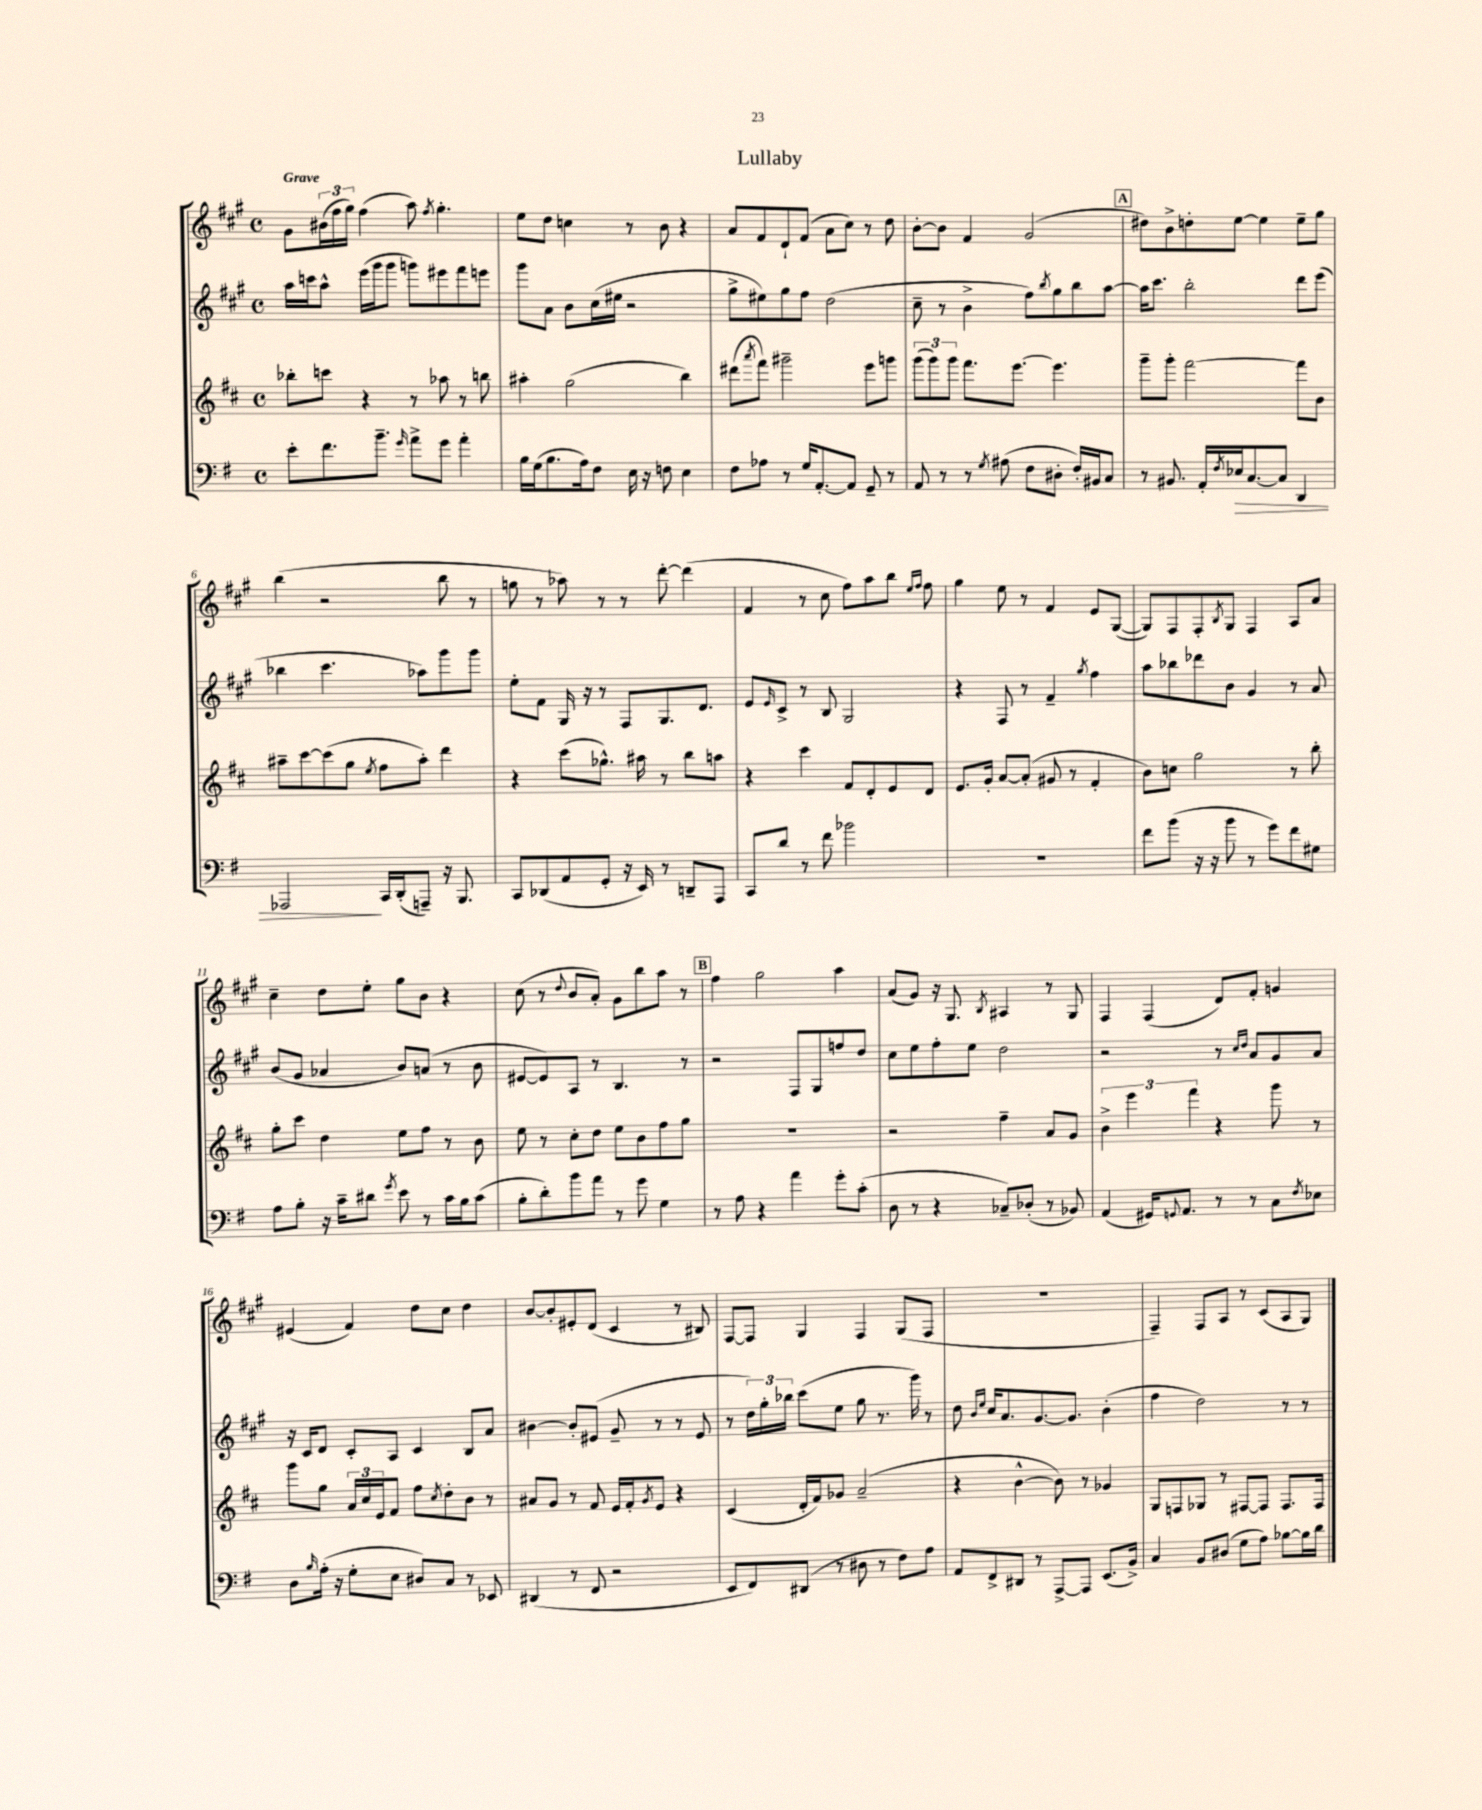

**kern	**dynam	**kern	**kern	**kern
*part4	*part4	*part3	*part2	*part1
*staff4	*staff4	*staff3	*staff2	*staff1
*clefF4	*	*clefG2	*clefG2	*clefG2
*k[f#]	*	*k[f#c#]	*k[f#c#g#]	*k[f#c#g#]
*M4/4	*	*M4/4	*M4/4	*M4/4
*met(c)	*	*met(c)	*met(c)	*met(c)
=1	=1	=1	=1	=1
!	!	!	!	!LO:TX:a:B:t=Grave
8e'\L	.	8bb-X'\L	16aa\LL	8g#\L
.	.	.	16cccn\J	.
8.f#\	.	8cccn\J	8aa^^\J	(24b#X\L
.	.	.	.	24ff#\
.	.	.	.	24gg#\JJ)
.	.	4r	(16eee\LL	(4ff#\
8.b~\J	.	.	16ggg#\J	.
.	.	.	8ggg#\J	.
16qqg/	.	.	.	.
8a^\L	.	8r	8gggn\L)	8aa\)
.	.	.	.	8qff#/
8g\J	.	8aa-X\	8eee#X\	4.gg#'\
4a'\	.	8r	8fff#\	.
.	.	8bbn\	8eeen\J	.
=2	=2	=2	=2	=2
16B\LL	.	4aa#X'\	8ggg#\L	8ee\L
(16G\J	.	.	.	.
8.B\	.	.	8a\J	8dd\J
.	.	(2gg\	8b\L	4ccn\
16A\k)	.	.	.	.
8F#\J	.	.	(16cc#\L	.
.	.	.	16ee#X\JJ	.
16E\	.	.	2r	8r
16r	.	.	.	.
8Fn\	.	.	.	8b\
4E\	.	4bb\)	.	4r
=3	=3	=3	=3	=3
8F#\L	.	(8ddd#X\L	8gg#^\L	8a/L
.	.	8qaaa/	.	.
8A-X\J	.	8fff#\J)	8ee#X\)	8f#/
8r	.	2ggg#X~\	8gg#\	8d`/
16G/KL	.	.	8ff#\J	(8f#/J
[8.AA'/	.	.	.	.
.	.	.	(2dd\	8a\L
8AA/J]	.	.	.	8cc#\J)
8GG~/	.	8eee\L	.	8r
8r	.	8gggn\J	.	8dd\
=4	=4	=4	=4	=4
8AA/	.	(12ggg\L	8cc#~\	[8b'\L
.	.	12ggg\)	.	.
8r	.	.	8r	8b\J]
.	.	12ggg\J	.	.
8r	.	8.fff#\L	4b^\	4f#/
8qG/	.	.	.	.
(8A#X\	.	.	.	.
.	.	[8.eee\J	.	.
8F#\L	.	.	8ff#\L)	(2g#/
.	.	.	8qbb/	.
8D#X'\J	.	4.eee\]	8gg#\	.
16F#'/LL)	.	.	8bb\	.
16BB#X/J	.	.	.	.
8C/J	.	.	[8aa\J	.
!!LO:REH:place=s1:t=A
=5	=5	=5	=5	=5
8r	.	8ggg~\L	16aa\KL]	8dd#X\L)
.	.	.	8.ccc#\J	.
8.BB#X/	.	8ggg'\J	.	8b^\
.	.	[2fff#\	2bb'\	8ddn'\
16AA'/LL	.	.	.	.
8qF#/	.	.	.	.
!	!LO:HP:b	!	!	!
16E-X/J	>	.	.	[8ee\J
[8.C/	.	.	.	.
.	.	.	.	4ee\]
8C/J]	.	.	.	.
4DD/	.	8fff#\L]	8ddd\L	8ee~\L
.	.	8b\J	(8eee\J	8gg#\J
!!LO:LB:g=z
=6	=6	=6	=6	=6
2AAA-X/	.	8aa#X~\L	4bb-X\	(4bb\
.	.	[8ccc#\	.	.
.	.	(8ccc#\]	4.ccc#\	2r
.	.	8gg\J	.	.
.	.	8qee/	.	.
16CC/LL	]	8ff#\L	.	.
(16DD'/J	.	.	.	.
8AAAn~/J)	.	8aa#'\J)	8aa-X\L)	.
16r	.	4ddd\	8ggg#\	8bb\
8.BBB/	.	.	.	.
.	.	.	8ggg#\J	8r
=7	=7	=7	=7	=7
8CC/L	.	4r	8ee'\L	8ggn\
(8DD-X/	.	.	8f#\J	8r
8AA/	.	(8ccc#\L	16G#/	8aa-X\)
.	.	.	16r	.
8GG'/J	.	8.gg-X^^\J)	8r	8r
16r	.	.	8F#/L	8r
16EE/)	.	16aa#X\	.	.
8r	.	8r	8.G#/	[8ddd'\
8DDn~/L	.	8bb\L	.	(4ddd\]
.	.	.	8.d/J	.
8AAA/J	.	8aan\J	.	.
=8	=8	=8	=8	=8
8CC/L	.	4r	8e/L	4f#/
.	.	.	16qqe/	.
8d/J	.	.	8c#^/J	.
8r	.	4ccc#\	8r	8r
8f#\	.	.	8B/	8cc#\
2b-X\	.	8f#/L	2G#/	8ff#\L)
.	.	8d'/	.	8aa\
.	.	8e/	.	8bb\J
.	.	.	.	16qqee/LL
.	.	.	.	16qqff#/JJ
.	.	8d/J	.	8ff#\
=9	=9	=9	=9	=9
1r	.	8.e/L	4r	4gg#\
.	.	16g'/Jk	.	.
.	.	[8a/L	8F#/	8ee\
.	.	(8a'/J]	8r	8r
.	.	8g#X/	4f#~/	4f#/
.	.	8r	.	.
.	.	.	8qgg#/	.
.	.	4f#'/	4ff#\	8e/L
.	.	.	.	([8G#/J
=10	=10	=10	=10	=10
8f#\L	.	8b\L)	8aa\L	8G#/L])
(8b\J	.	8ccn\J	8bb-X\	8F#/
16r	.	2gg\	8ddd-X\	8F#'/
16r	.	.	.	.
.	.	.	.	8qB/
8b\	.	.	8b\J	8G#/J
8r	.	.	4g#/	4F#/
8g\L)	.	.	.	.
8f#\	.	8r	8r	8A/L
8G#X\J	.	8bb'\	8a/	8a/J
!!LO:LB:g=z
=11	=11	=11	=11	=11
8A\L	.	8gg'\L	(8b/L	4cc#~\
8B'\J	.	8ccc#\J	8g#/J	.
16r	.	4dd\	4a-X/	8dd\L
16c~\KL	.	.	.	.
8d#X\J	.	.	.	8ee'\J
8qg/	.	.	.	.
8e\	.	8ee\L	8b/L)	8gg#\L
8r	.	8ff#\J	(8an/J	8b\J
16c\LL	.	8r	8r	4r
16B\J	.	.	.	.
(8c\J	.	8b\	8b\	.
=12	=12	=12	=12	=12
8B'\L	.	8ee\	[8e#X/L	(8cc#\
8d'\)	.	8r	8e#/])	8r
.	.	.	.	8qqdd/
8b\	.	8cc#'\L	8A/J	8b/L
8a\J	.	8dd\J	8r	8a'/J)
8r	.	8ee\L	4.B/	8g#\L
8g\	.	8b\	.	8bb\
4G\	.	8ff#\	.	8aa\J
.	.	8gg\J	8r	8r
!!LO:REH:place=s1:t=B
=13	=13	=13	=13	=13
8r	.	1r	2r	4ff#\
8A\	.	.	.	.
4r	.	.	.	2gg#\
4a\	.	.	8F#/L	.
.	.	.	8G#/	.
8g'\L	.	.	8ffn/	4aa\
(8c'\J	.	.	8dd/J	.
=14	=14	=14	=14	=14
8D\	.	2r	8cc#\L	(8a/L
8r	.	.	8ee\	8g#/J)
4r	.	.	8ff#'\	16r
.	.	.	.	8.G#/
.	.	.	8ee\J	.
.	.	.	.	8qB/
8C-X~/L)	.	4ff#~\	2dd\	4A#X/
(8D-X'/J	.	.	.	.
8r	.	8a/L	.	8r
8BB-X/)	.	8g/J	.	8G#/
=15	=15	=15	=15	=15
(4AA/	.	6b^\	2r	4F#/
.	.	6eee\	.	.
16GG#X/KL)	.	.	.	(4F#/
8qqGGn/	.	.	.	.
8.AA/J	.	.	.	.
.	.	6fff#\	.	.
8r	.	4r	8r	8d/L)
.	.	.	16qqcc#/LL	.
.	.	.	16qqdd/JJ	.
8r	.	.	8a/L	8f#'/J
8C\L	.	8ggg\	8g#/	4gn/
8qF#/	.	.	.	.
8E-X\J	.	8r	8a/J	.
!!LO:LB:g=z
=16	=16	=16	=16	=16
8D\L	.	8ggg\L	16r	(4e#X/
.	.	.	16c#/KL	.
16qqB/	.	.	.	.
(16A'\Jk	.	8gg\J	8d/J	.
16r	.	.	.	.
8G'\L	.	24a/LL	8c#'/L	4f#/)
.	.	24cc#/	.	.
.	.	24e/J	.	.
8E\J	.	8f#/J	8A/J	.
8D#X/L)	.	8ff#\L	4c#/	8dd\L
.	.	8qcc#/	.	.
8C/J	.	8dd'\	.	8cc#\J
8r	.	8b\J	8B/L	4dd\
8EE-X/	.	8r	8a/J	.
=17	=17	=17	=17	=17
(4DD#X/	.	8a#X/L	[4b#X\	[8b/L
.	.	8g/J	.	8b'/]
8r	.	8r	8b#'/L]	8e#X'/
8FF#/	.	8f#/	(8e#X/J	(8d/J
2r	.	16e/LL	8g#~/	4c#/
.	.	16f#'/J	.	.
.	.	8qg/	.	.
.	.	8e/J	8r	.
.	.	4r	8r	8r
.	.	.	8e#/	8B#X/)
=18	=18	=18	=18	=18
8EE/L	.	(4c#/	8r	[8F#/L
8FF#/)	.	.	24dd\LL)	8F#/J]
.	.	.	24gg#'\	.
.	.	.	24bb-X\JJ	.
(8DD#X/J	.	16d'/LL	(8ccc#\L	4G#/
.	.	16f#/J)	.	.
8r	.	8g-X/J	8ee\J	.
8D#X\	.	(2a~/	8gg#\	4F#/
8r	.	.	8.r	.
8F#\L)	.	.	.	(8G#/L
.	.	.	16ggg#\)	.
8A\J	.	.	8r	8F#/J
=19	=19	=19	=19	=19
8AA/L	.	4r	8dd\	1r
.	.	.	16qqb/LL	.
.	.	.	16qqee/JJ	.
8FF#^/	.	.	16cc#/KL	.
.	.	.	8.a/	.
8DD#X/J	.	[4b^^\	.	.
8r	.	.	[8.g#/	.
[8AAA^/L	.	8b\])	.	.
.	.	.	8.g#/J]	.
8AAA/J]	.	8r	.	.
(8.EE/L	.	4g-X/	(4b'\	.
16BB^/Jk)	.	.	.	.
=20	=20	=20	=20	=20
4C/	.	8G/L	4ff#\	4F#~/)
.	.	8Fn/	.	.
8BB/L	.	8G-X/J	2dd\)	8F#/L
(8D#X/J	.	8r	.	8A/J
8G\L	.	[8F#X/L	.	8r
8A\J)	.	8F#/J]	.	(8c#/L
[8B-X\L	.	8.F#/L	8r	8A/
16B-\L]	.	.	8r	8G#/J)
16d\JJ	.	16F#/Jk	.	.
==	==	==	==	==
*-	*-	*-	*-	*-
